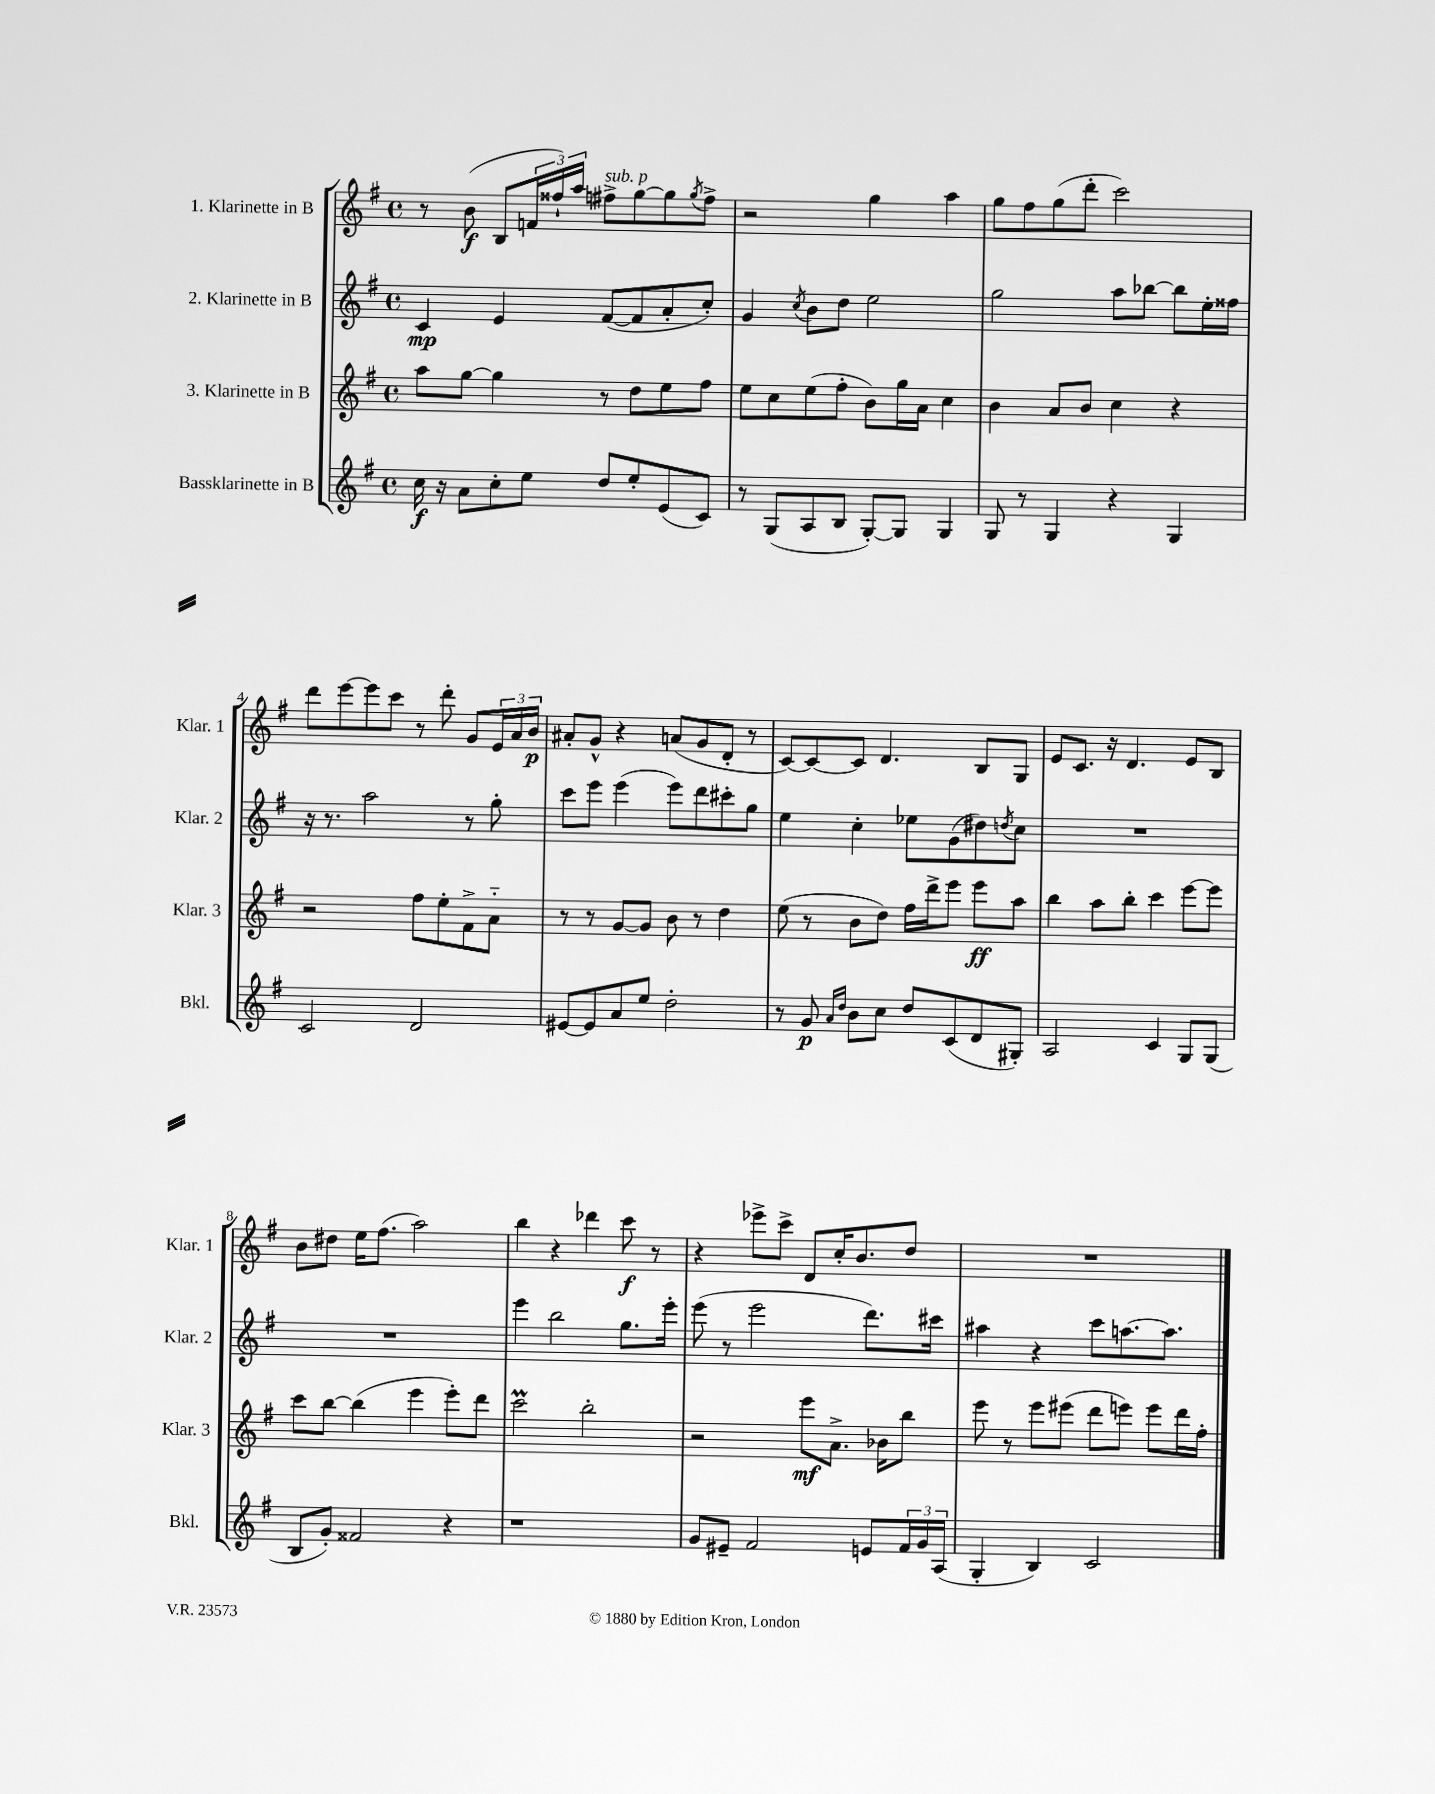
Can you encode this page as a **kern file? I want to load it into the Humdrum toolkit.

**kern	**kern	**kern	**kern
*staff4	*staff3	*staff2	*staff1
*clefG2	*clefG2	*clefG2	*clefG2
*k[f#]	*k[f#]	*k[f#]	*k[f#]
*M4/4	*M4/4	*M4/4	*M4/4
*met(c)	*met(c)	*met(c)	*met(c)
16cc	8aa	4c	8r
16r	.	.	.
8a	[8gg	.	(8b
8cc'	4gg]	4e	8B
8ee	.	.	24f
.	.	.	24ff##`)
.	.	.	24aa
8dd	8r	([8f#	8ff#^
8ee'	8dd	8f#]	[8gg
(8e	8ee	8a'	8gg]
.	.	.	8qgg
8c)	8ff#	8cc')	8ff#^
=	=	=	=
8r	8ee	4g	2r
(8G	8cc	.	.
.	.	8qcc	.
8A	(8ee	8b	.
8B	8ff#'	8dd	.
[8G')	8b)	2ee	4gg
8G]	16gg	.	.
.	16a	.	.
4G	4cc	.	4aa
=	=	=	=
8G	4b	2gg	8gg
8r	.	.	8ff#
4G	8a	.	(8gg
.	8b	.	8ddd'
4r	4cc	8aa	2ccc)
.	.	[8bb-	.
4G	4r	8bb-]	.
.	.	16ee'	.
.	.	16ff##	.
=	=	=	=
2c	2r	16r	8ddd
.	.	8.r	.
.	.	.	[8eee
.	.	2aa	8eee]
.	.	.	8ccc
2d	8ff#	.	8r
.	8ee'	.	8ddd'
.	8f#^	8r	8g
.	8a'~	8gg'	24e
.	.	.	24a
.	.	.	24b
=	=	=	=
[8e#	8r	8ccc	8a#'
8e#]	8r	8eee	8g^^
8a	[8g	(4eee	4r
8ee	8g]	.	.
2dd'	8b	8eee)	(8a
.	8r	8ddd	8g
.	4dd	8ccc#'	8d'
.	.	8gg	8r
=	=	=	=
8r	(8ee	4ee	[8c)
8g	8r	.	8c_
16qqa	.	.	.
16qqdd	.	.	.
8b	8b	4cc'	8c]
8cc	8dd)	.	4.d
8dd	16ff#	8ee-	.
.	16ddd^	.	.
(8c	8eee	(8g	.
8d	8eee	8dd#)	8B
.	.	8qdd	.
8G#')	8aa	8cc	8G
=	=	=	=
2A	4bb	1r	8e
.	.	.	8.c
.	8aa	.	.
.	.	.	16r
.	8bb'	.	4.d
4c	4ccc	.	.
8G	[8eee	.	8e
(8G	8eee]	.	8B
=	=	=	=
8B	8ccc	1r	8b
8g')	[8bb	.	8dd#
2f##	(4bb]	.	16ee
.	.	.	(8.ff#
.	4eee	.	2aa)
4r	8eee')	.	.
.	8ddd	.	.
=	=	=	=
1r	2ccc	4eee	4bb
.	.	2bb	4r
.	2bb'	.	4ddd-
.	.	8.gg	8ccc
.	.	.	8r
.	.	16eee'	.
=	=	=	=
8g	2r	(8eee	4r
8e#~	.	8r	.
2f#	.	2eee	8eee-^
.	.	.	8ccc^
.	8eee	.	8d
.	8.a^	.	16cc'
.	.	.	8.b
8e	.	8.ddd)	.
.	16b-	.	.
24f#	8bb	.	8dd
24g	.	.	.
.	.	16ccc#	.
(24A	.	.	.
=	=	=	=
4G'	8eee	4aa#	1r
.	8r	.	.
4B)	8eee	4r	.
.	(8eee#	.	.
2c	8ddd	8ccc	.
.	8eee)	[8.aa	.
.	8eee	.	.
.	.	8.aa]	.
.	16ddd	.	.
.	16ff#'	.	.
==	==	==	==
*-	*-	*-	*-
